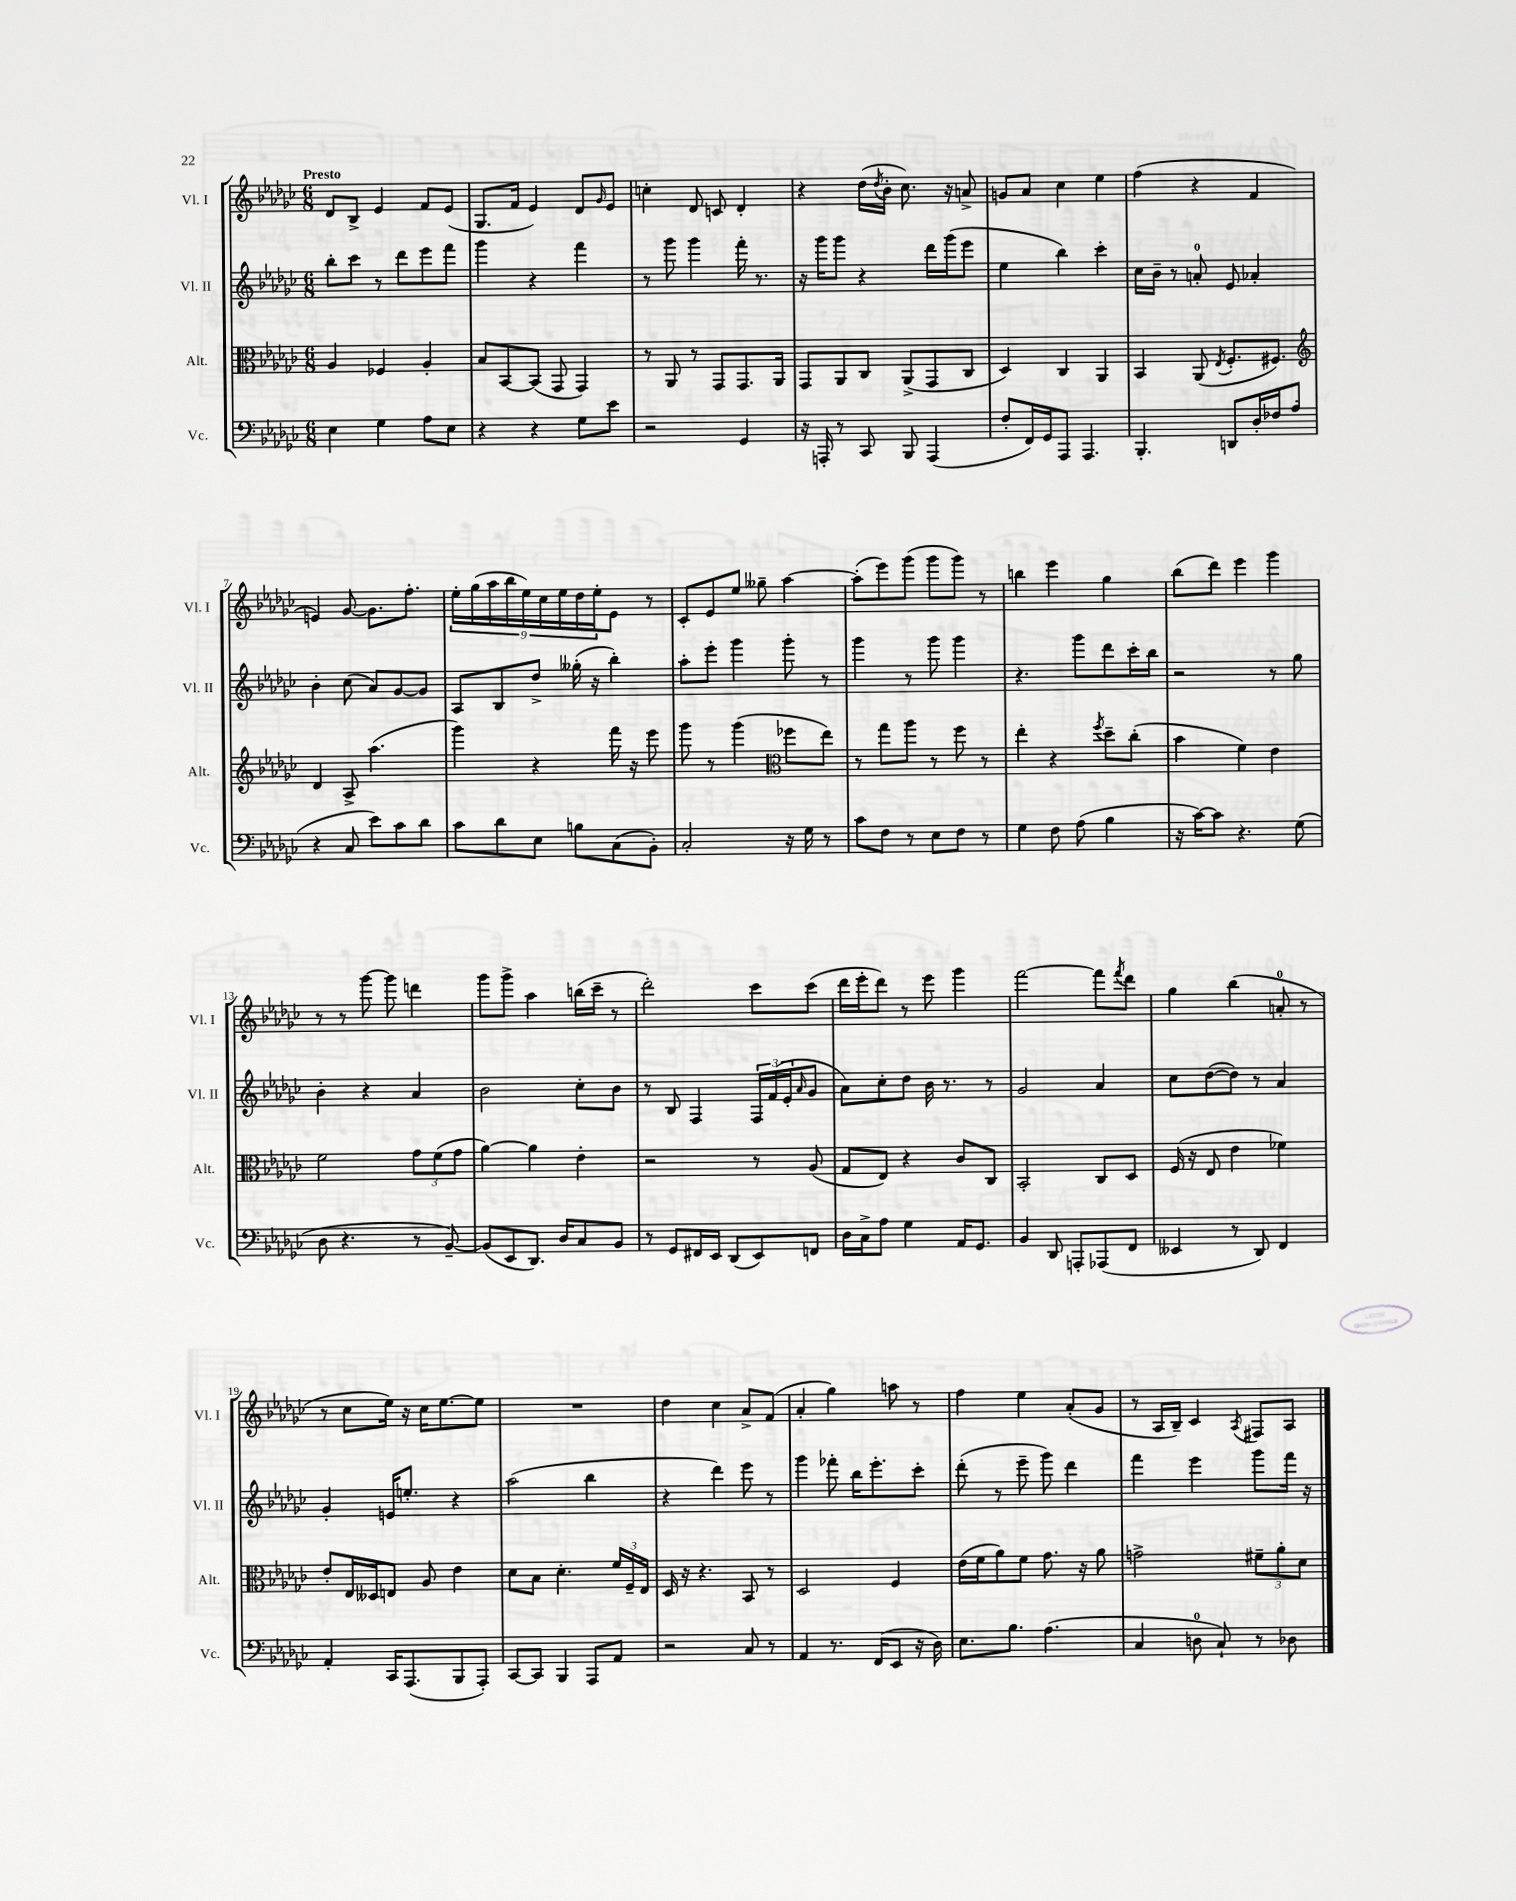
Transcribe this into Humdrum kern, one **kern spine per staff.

**kern	**kern	**kern	**kern
*part4	*part3	*part2	*part1
*staff4	*staff3	*staff2	*staff1
*I"Vc.	*I"Alt.	*I"Vl. II	*I"Vl. I
*I'Vc.	*I'Alt.	*I'Vl. II	*I'Vl. I
*clefF4	*clefC3	*clefG2	*clefG2
*k[b-e-a-d-g-c-]	*k[b-e-a-d-g-c-]	*k[b-e-a-d-g-c-]	*k[b-e-a-d-g-c-]
*M6/8	*M6/8	*M6/8	*M6/8
=1	=1	=1	=1
!	!	!	!LO:TX:a:B:t=Presto
4E-\	4A-/	8bb-'\L	8d-/L
.	.	8ccc-\J	8B-^/J
4G-\	4F-X/	8r	4e-/
.	.	8ddd-\L	.
8A-\L	4A-'/	8eee-\	8f/L
8E-\J	.	8fff\J	(8e-/J
=2	=2	=2	=2
4r	8B-/L	4ggg-\	8.G-/L
.	[8BB-/	.	.
.	.	.	16f/Jk
4r	(8BB-/J]	4r	4e-/)
.	8GG-/	.	.
8G-\L	4GG-/)	4fff\	8d-/L
.	.	.	16qqg-/
8e-\J	.	.	8e-/J
=3	=3	=3	=3
2r	8r	8r	4ccn'\
.	8AA-/	8ggg-\	.
.	8r	4ggg-\	8d-/
.	8GG-/L	.	8cn/
4GG-/	8.GG-/	16fff'\	4d-'/
.	.	8.r	.
.	16AA-/Jk	.	.
=4	=4	=4	=4
16r	8GG-/L	16r	4r
16AAAn'/	.	16ggg-\KL	.
8r	8AA-/	8ggg-\J	.
8CC-/	8C-/J	4r	(16dd-\LL
.	.	.	8qdd-/
.	.	.	16b-'\JJ
8BBB-/	(8AA-^/L	.	8.cc-\)
(4AAA/	8GG-/	16ddd-\LL	.
.	.	(16ggg-\J	16r
.	8C-/J	8eee-\J	8an^/
=5	=5	=5	=5
8F'/L	4D-/)	4ee-\	8gn/L
16FF/L)	.	.	8a-/J
16GG-/J	.	.	.
8AAA-/J	4C-/	4bb-\)	4cc-\
4.AAA-/	.	.	.
.	4AA-/	4ccc-'\	4ee-\
=6	=6	=6	=6
4.BBB-'/	4BB-/	16cc-\LL	(4ff\
.	.	16b-~\JJ	.
.	.	8r	.
.	(8AA-/	8an'/	4r
.	8qE-/	.	.
8DDn/L	8.F'/L	8e-/	.
16D-'/L	.	4a-X'/	4f/
16F-X/J	8.F#X/J)	.	.
(8A-/J	.	.	.
!!LO:LB:g=z
=7	=7	=7	=7
*	*clefG2	*	*
4r	4d-/	4b-'\	4en/)
8C-/	8A-^/	(8cc-\	[8g-/
8e-\L)	(4.aa-\	8a-/L)	8.g-\L]
8c-\	.	[8g-/	.
.	.	.	8.ff'\J
8d-\J	.	8g-/J]	.
=8	=8	=8	=8
8c-\L	4ggg-\)	8A-/L	18ee-'\LL
.	.	.	(18gg-\
.	.	.	18aa-\
8d-\	.	8B-/	.
.	.	.	18bb-\
.	.	.	18ee-\)
8E-\J	4r	8dd-^/J	.
.	.	.	18cc-\
.	.	.	18ee-\
8Bn\L	.	(16gg--X'\	.
.	.	.	18dd-\
.	.	16r	.
.	.	.	18ee-'\J
(8C-\	16fff\	4bb-'\)	8e-\J
.	16r	.	.
8BB-'\J)	8eee-\	.	8r
=9	=9	=9	=9
2C-'/	8ggg-\	8aa-'\L	8c-'/L
.	8r	8eee-'\J	8e-/
.	(4ggg-\	4ggg-\	8ee-/J
.	.	.	8gg--X~\
*	*clefC3	*	*
16r	8ff-X\L	8ggg-'\	[4aa-\
16G-\	.	.	.
8r	8ee-\J)	8r	.
=10	=10	=10	=10
8c-\L	8r	4ggg-\	(8aa-'\L]
8F\J	8gg-\L	.	8eee-\)
8r	8aa-\J	8r	(8ggg-\J
8E-\L	8r	8ggg-\	8ggg-\L
8F\J	8ff\	4ggg-\	8ggg-\J)
8r	8r	.	8r
=11	=11	=11	=11
4G-\	4ee-'\	4.r	4bbn\
8F\	4r	.	4eee-\
(8A-\	.	8ggg-\L	.
.	8qff/	.	.
4B-\	8dd-~\L	8ddd-\	4gg-\
.	(8cc-'\J	16ccc-'\L	.
.	.	16bb-\JJ	.
=12	=12	=12	=12
16r	4b-\	2r	(8bb-\L
[16c-\KL)	.	.	.
8c-\J]	.	.	8ddd-\J)
4.r	4f\)	.	4eee-\
.	4e-\	8r	4ggg-\
(8G-\	.	8gg-\	.
!!LO:LB:g=z
=13	=13	=13	=13
8D-\	2f\	4b-'\	8r
4.r	.	.	8r
.	.	4r	[8ggg-\
.	.	.	8ggg-\]
8r	12g-\L	4a-/	4dddn\
.	(12f\	.	.
[8BB-~/)	.	.	.
.	12g-\J	.	.
=14	=14	=14	=14
(8BB-/L]	[4a-\)	2b-\	8ggg-\L
8EE-/	.	.	8ggg-^\J
8.DD-/J)	4a-\]	.	4aa-\
16D-/KL	.	.	.
8C-/	4e-'\	8cc-'\L	(16bbn\LL
.	.	.	16ccc-~\JJ
8BB-/J	.	8b-\J	8r
=15	=15	=15	=15
8r	2r	8r	2ddd-'\)
8GG-/L	.	8B-/	.
16FF#X/L	.	4F/	.
16EE-/JJ	.	.	.
(8DD-/L	.	.	.
8EE-/)	8r	24F/LL	8ccc-\L
.	.	(24f/	.
.	.	24e-'/J	.
.	.	16qqa-/	.
8FFn/J	(8A-/	8g-/J	(8ccc-\J
=16	=16	=16	=16
16D-\LL	8G-/L	8a-\L)	16ddd-\LL
16C-^\J	.	.	16eee-'\J
8A-\J	8E-/J)	8cc-'\	8ddd-\J)
4G-\	4r	8dd-\J	8r
.	.	16b-\	8eee-\
.	.	8.r	.
16AA-/KL	8c-/L	.	4ggg-\
8.GG-/J	.	.	.
.	8C-/J	8r	.
=17	=17	=17	=17
4BB-/	2BB-'/	2g-/	[2fff\
8DD-/	.	.	.
8AAAn'/L	.	.	.
(8AAA-X/	8C-/L	4a-/	8fff\L]
.	.	.	8qfff/
8FF/J	8D-/J	.	8ddd-\J
=18	=18	=18	=18
4EE--X/	(16F/	8cc-\L	4gg-\
.	16r	.	.
.	8E-/	([8dd-\	.
8r	4e-\	8dd-\J])	(4bb-\
8DD-/)	.	8r	.
4FF/	4f-X\)	4a-/	8an'/
.	.	.	8r
!!LO:LB:g=z
=19	=19	=19	=19
4AA-'/	8e-'/L	4g-'/	8r
.	16E-/L	.	8cc-\L
.	16D--X/J	.	.
16CC-/KL	8En/J	16en/KL	16ee-\Jk)
(8.AAA-/	.	8.een'/J	16r
.	8A-/	.	16cc-\KL
.	.	.	[8.ee-\
8BBB-/	4e-\	4r	.
8AAA-'/J)	.	.	8ee-\J]
=20	=20	=20	=20
[8CC-/L	8d-\L	(2aa-\	2.r
8CC-/J]	8B-\J	.	.
4BBB-/	4.d-'\	.	.
8AAA-/L	.	4bb-\	.
8AA-/J	24f/LL	.	.
.	24F~/	.	.
.	24E-/JJ	.	.
=21	=21	=21	=21
2r	16D-/	4r	4dd-\
.	16r	.	.
.	4.r	.	.
.	.	4ddd-\)	4cc-\
8C-/	8BB-/	8eee-\	8a-^/L
8r	8r	8r	(8f/J
=22	=22	=22	=22
4AA-/	2D-/	4ggg-\	4a-'/
8.r	.	8fff-X'\	4gg-\)
.	.	16bb-\KL	.
(16FF/KL	.	8.eee-'\	.
8EE-/J	4F/	.	8aan\
16r	.	8ccc-'\J	8r
16D-\)	.	.	.
=23	=23	=23	=23
8.E-\L	(16e-\LL	(8ddd-'\	4ff\
.	16f\J	.	.
.	8a-\)	8r	.
8.B-\J	.	.	.
.	8f\J	8eee-~\	4ee-\
(4.A-\	8.g-\	8ggg-\)	.
.	.	4ddd-\	(8a-'/L
.	16r	.	.
.	8a-\	.	8g-/J
=24	=24	=24	=24
4C-/	2gn^\	4fff\	8r
.	.	.	16A-/LL
.	.	.	16B-~/JJ)
8Dn\	.	4eee-\	4c-/
8C-`/)	.	.	.
.	.	.	8qA-/
8r	12f#X~\L	8ggg-\L	8F#X/L
.	12a-'\	.	.
8D-X\	.	16fff\Jk	8A-/J
.	12d-\J	.	.
.	.	16r	.
==	==	==	==
*-	*-	*-	*-
